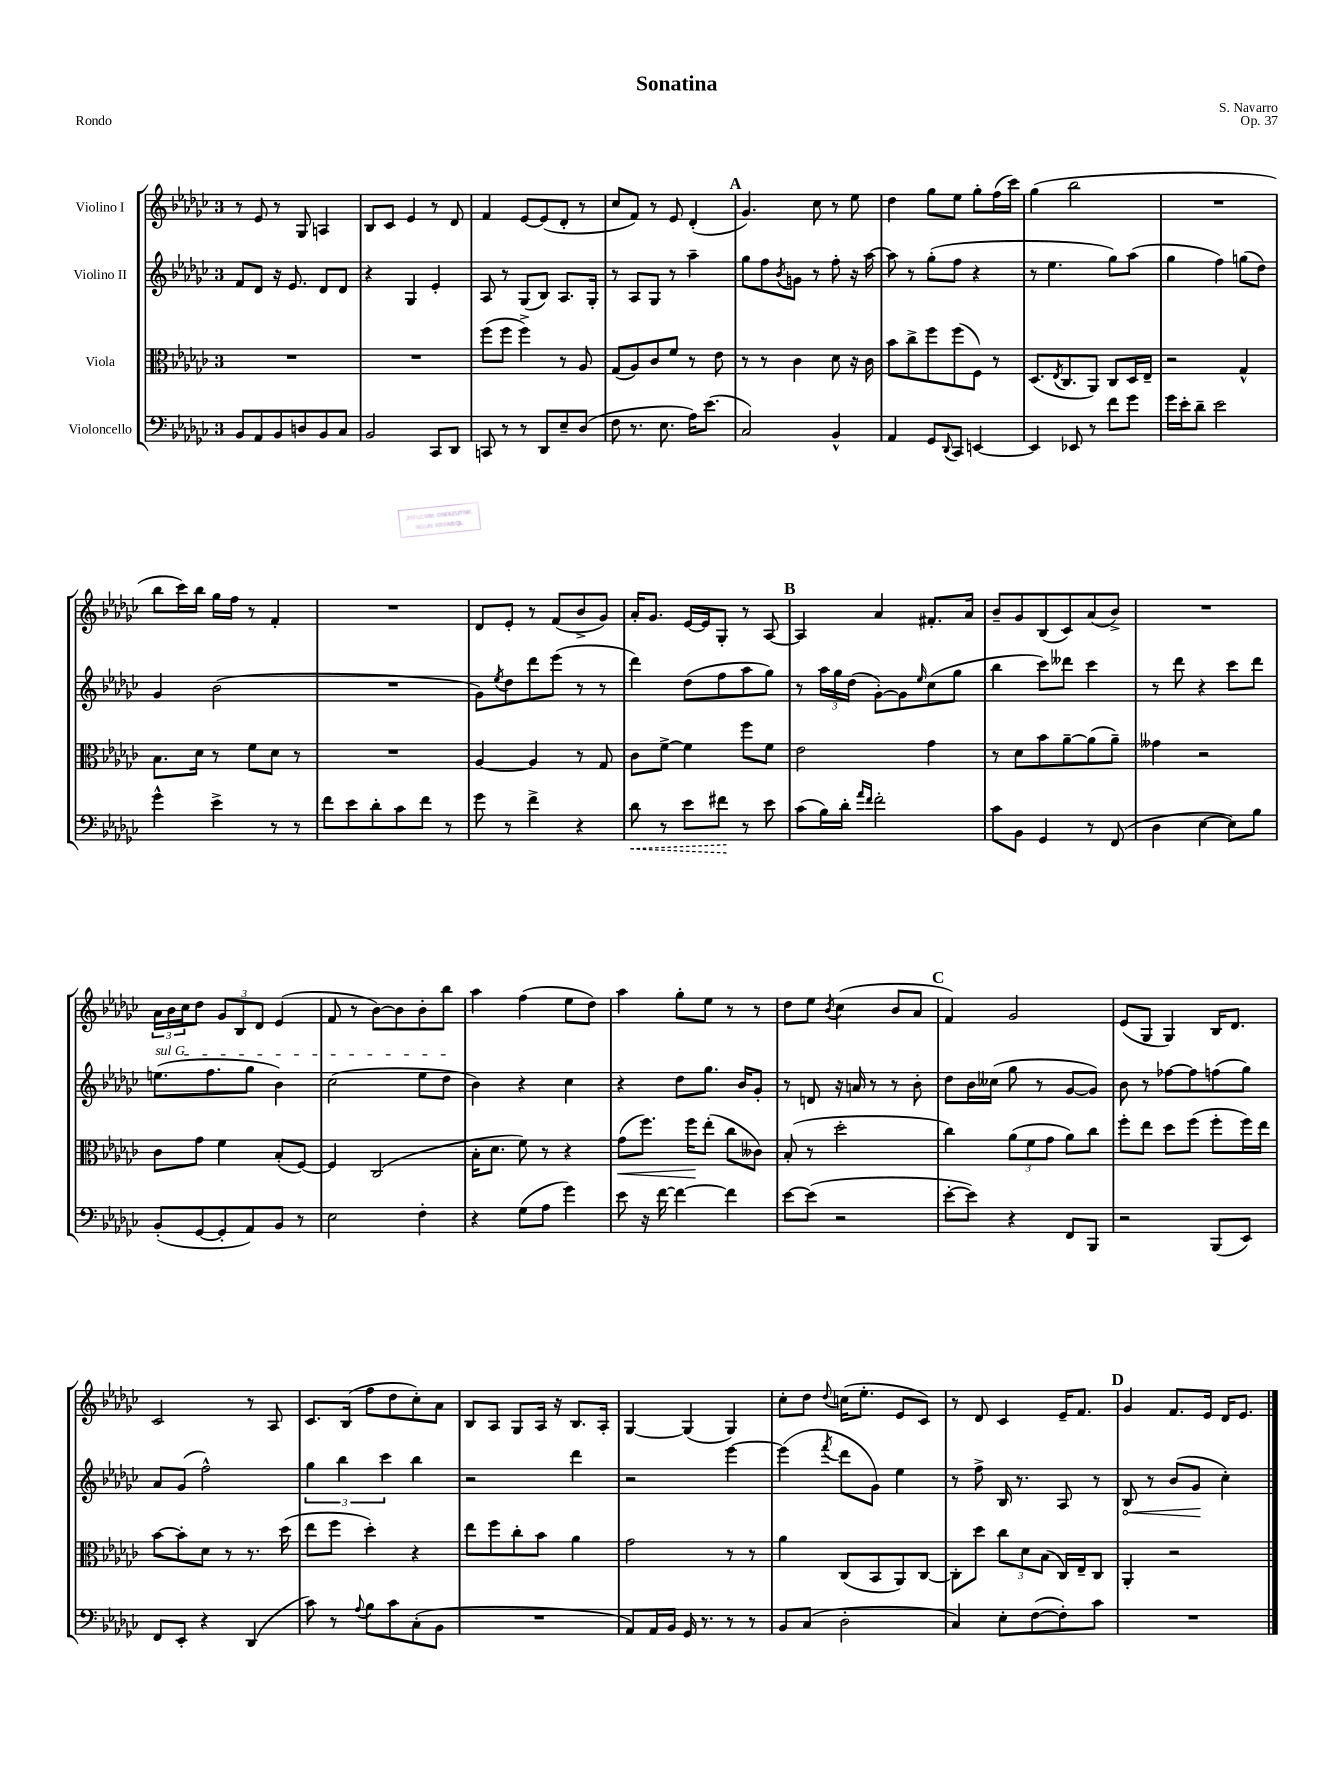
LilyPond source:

\header { title = "Sonatina" composer = "S. Navarro" opus = "Op. 37" piece = "Rondo" }
<<
\new StaffGroup <<
\new Staff = "s0" \with { instrumentName = "Violino I" } {
    \clef treble \key ges \major \once \override Staff.TimeSignature.style = #'single-digit \time 3/4
    r8 ees'8 r8 ges8 a4 |
    bes8 ces'8 ees'4 r8 des'8 |
    f'4 ees'8~ ees'8( des'8-. r8 |
    ces''8 f'8) r8 ees'8 des'4-.( |
    \mark \markup { \bold "A" } ges'4.) ces''8 r8 ees''8 |
    des''4 ges''8 ees''8 ges''8-. f''16( ces'''16) |
    ges''4( bes''2 |
    R2. |
    bes''8 ces'''16) bes''16 ges''16 f''16 r8 f'4-. |
    R2. |
    des'8 ees'8-. r8 f'8( bes'8-> ges'8) |
    aes'16-. ges'8. ees'16~ ees'16 ges8-. r8 aes8~ |
    \mark \markup { \bold "B" } aes4 aes'4 fis'8.-. aes'16 |
    bes'8-- ges'8 bes8( ces'8) aes'8( bes'8->) |
    R2. |
    \tuplet 3/2 { aes'16 bes'16 ces''16 } des''8 \tuplet 3/2 { ges'8 bes8 des'8 } ees'4( |
    f'8 r8 bes'8~) bes'8 bes'8-. bes''8 |
    aes''4 f''4( ees''8 des''8) |
    aes''4 ges''8-. ees''8 r8 r8 |
    des''8 ees''8 \acciaccatura { bes'8 } ces''4( bes'8 aes'8 |
    \mark \markup { \bold "C" } f'4) ges'2 |
    ees'8( ges8 ges4) bes16 des'8. |
    ces'2 r8 aes8 |
    ces'8. bes16( f''8 des''8 ces''8-.) aes'8 |
    bes8 aes8 ges8 aes16 r16 bes8. aes16-. |
    ges4~ ges4( ges4) |
    ces''8-. des''8 \appoggiatura { des''8 } c''16( ees''8.-. ees'8 ces'8) |
    r8 des'8 ces'4 ees'16-- f'8. |
    \mark \markup { \bold "D" } ges'4 f'8. ees'16 des'16 ees'8. \bar "|." |
}
\new Staff = "s1" \with { instrumentName = "Violino II" } {
    \clef treble \key ges \major \once \override Staff.TimeSignature.style = #'single-digit \time 3/4
    f'8 des'8 r16 ees'8. des'8 des'8 |
    r4 ges4 ees'4-. |
    aes8 r8 ges8( bes8) aes8. ges16-. |
    r8 aes8 ges8 r8 aes''4-- |
    \mark \markup { \bold "A" } ges''8 f''8 \acciaccatura { bes'8 } g'8 r8 f''8-. r16 aes''16~ |
    aes''8 r8 ges''8-.( f''8 r4 |
    r8 ees''4. ges''8) aes''8( |
    ges''4 f''4) g''8( des''8) |
    ges'4 bes'2( |
    R2. |
    ges'8) \acciaccatura { ees''8 } des''8 des'''8 ees'''8( r8 r8 |
    des'''4) des''8( f''8 aes''8 ges''8) |
    \mark \markup { \bold "B" } r8 \tuplet 3/2 { aes''16 ges''16 des''16( } ges'8~-.) ges'8 \grace { ees''16 } ces''8( ges''8 |
    bes''4 ces'''8) deses'''8 ces'''4 |
    r8 des'''8 r4 ces'''8 des'''8 |
    \once \override TextSpanner.bound-details.left.text = \markup { \italic "sul G" } e''8.\startTextSpan( f''8. ges''8 bes'4) |
    ces''2( ees''8 des''8\stopTextSpan |
    bes'4) r4 ces''4 |
    r4 des''8 ges''8. bes'16 ges'8-. |
    r8 d'8 r16 a'16 r8 r8 bes'8-. |
    \mark \markup { \bold "C" } des''8 bes'16 ceses''16( ges''8 r8 ges'8~ ges'8) |
    bes'8 r8 fes''8~ fes''8 f''8( ges''8) |
    aes'8 ges'8( f''2-^) |
    \tuplet 3/2 { ges''4 bes''4 ces'''4 } bes''4 |
    r2 des'''4 |
    r2 ees'''4~ |
    ees'''4( \acciaccatura { f'''8 } des'''8 ges'8) ees''4 |
    r8 f''8-> bes16 r8. aes8 r8 |
    \mark \markup { \bold "D" } \once \override Hairpin.circled-tip = ##t bes8\< r8 bes'8( ges'8\! ces''4-.) \bar "|." |
}
\new Staff = "s2" \with { instrumentName = "Viola" } {
    \clef alto \key ges \major \once \override Staff.TimeSignature.style = #'single-digit \time 3/4
    R2. |
    R2. |
    f''8( f''8 f''4->) r8 aes8 |
    ges8( aes8) ces'8 f'8 r8 ees'8 |
    \mark \markup { \bold "A" } r8 r8 ces'4 des'8 r16 ces'16 |
    bes'8 ces''8-> f''8 f''8( f8) r8 |
    des8.( \acciaccatura { ees8 } ces8. aes,8) ces8 des16 ees16-- |
    r2 ges4-^ |
    bes8. des'16 r8 f'8 des'8 r8 |
    R2. |
    aes4~ aes4 r8 ges8 |
    ces'8 f'8~-> f'4 f''8 f'8 |
    \mark \markup { \bold "B" } ees'2 ges'4 |
    r8 des'8 bes'8 aes'8~-- aes'8( aes'8--) |
    geses'4 r2 |
    ces'8 ges'8 f'4 bes8-.( f8~) |
    f4 ces2( |
    bes16-. des'8. f'8) r8 r4 |
    ges'8\<( f''8.) f''16\! ees''8-.( ces''8 ceses'8) |
    bes8-.( r8 des''2-. |
    \mark \markup { \bold "C" } ces''4) \tuplet 3/2 { aes'8( f'8 ges'8 } aes'8) ces''8 |
    f''8-. ees''8 des''8 f''8( f''8-. f''16) ees''16 |
    bes'8~ bes'8-. des'8 r8 r8. des''16( |
    ees''8 f''8 des''4-.) r4 |
    ees''8 f''8 ces''8-. bes'8 aes'4 |
    ges'2 r8 r8 |
    aes'4 ces8( bes,8 aes,8) ces8~ |
    ces8-. des''8 \tuplet 3/2 { ces''8 des'8 bes8( } ces16) ees16-- ces8 |
    \mark \markup { \bold "D" } aes,4-. r2 \bar "|." |
}
\new Staff = "s3" \with { instrumentName = "Violoncello" } {
    \clef bass \key ges \major \once \override Staff.TimeSignature.style = #'single-digit \time 3/4
    bes,8 aes,8 bes,8 d8 bes,8 ces8 |
    bes,2 ces,8 des,8 |
    c,8 r8 r8 des,8 ees8-- des8( |
    f8 r8. ees8. aes16) ees'8.( |
    \mark \markup { \bold "A" } ces2) bes,4-^ |
    aes,4 ges,8 \appoggiatura { des,8 } ces,8 e,4~ |
    e,4 ees,8 r8 f'8 ges'8 |
    ges'16 ees'16-. des'8-- ees'2 |
    ges'4-^ ees'4-> r8 r8 |
    f'8 ees'8 des'8-. ces'8 f'8 r8 |
    ges'8 r8 f'4-> r4 |
    \once \override Hairpin.style = #'dashed-line des'8\< r8 ees'8 fis'8\! r8 ees'8 |
    \mark \markup { \bold "B" } ces'8( bes16) des'16-. \grace { aes'16 f'16 } f'2-. |
    ces'8 bes,8 ges,4 r8 f,8( |
    des4 ees4~ ees8) bes8 |
    bes,8-.( ges,8~ ges,8-. aes,8) bes,8 r8 |
    ees2 f4-. |
    r4 ges8( aes8 ges'4) |
    ees'8 r16 f'16~ f'4~ f'4 |
    ees'8~ ees'8( r2 |
    \mark \markup { \bold "C" } ees'8~-. ees'8) r4 f,8 bes,,8 |
    r2 bes,,8( ees,8) |
    f,8 ees,8-. r4 des,4( |
    ces'8) r8 \appoggiatura { aes8 } bes8 ces'8 ces8-.( bes,8 |
    R2. |
    aes,8) aes,16 bes,16 ges,16 r8. r8 r8 |
    bes,8 ces8( des2-. |
    ces4) ees8-. f8~( f8-.) ces'8 |
    \mark \markup { \bold "D" } R2. \bar "|." |
}
>>
>>
\layout { \context { \Score \remove "Bar_number_engraver" } }
